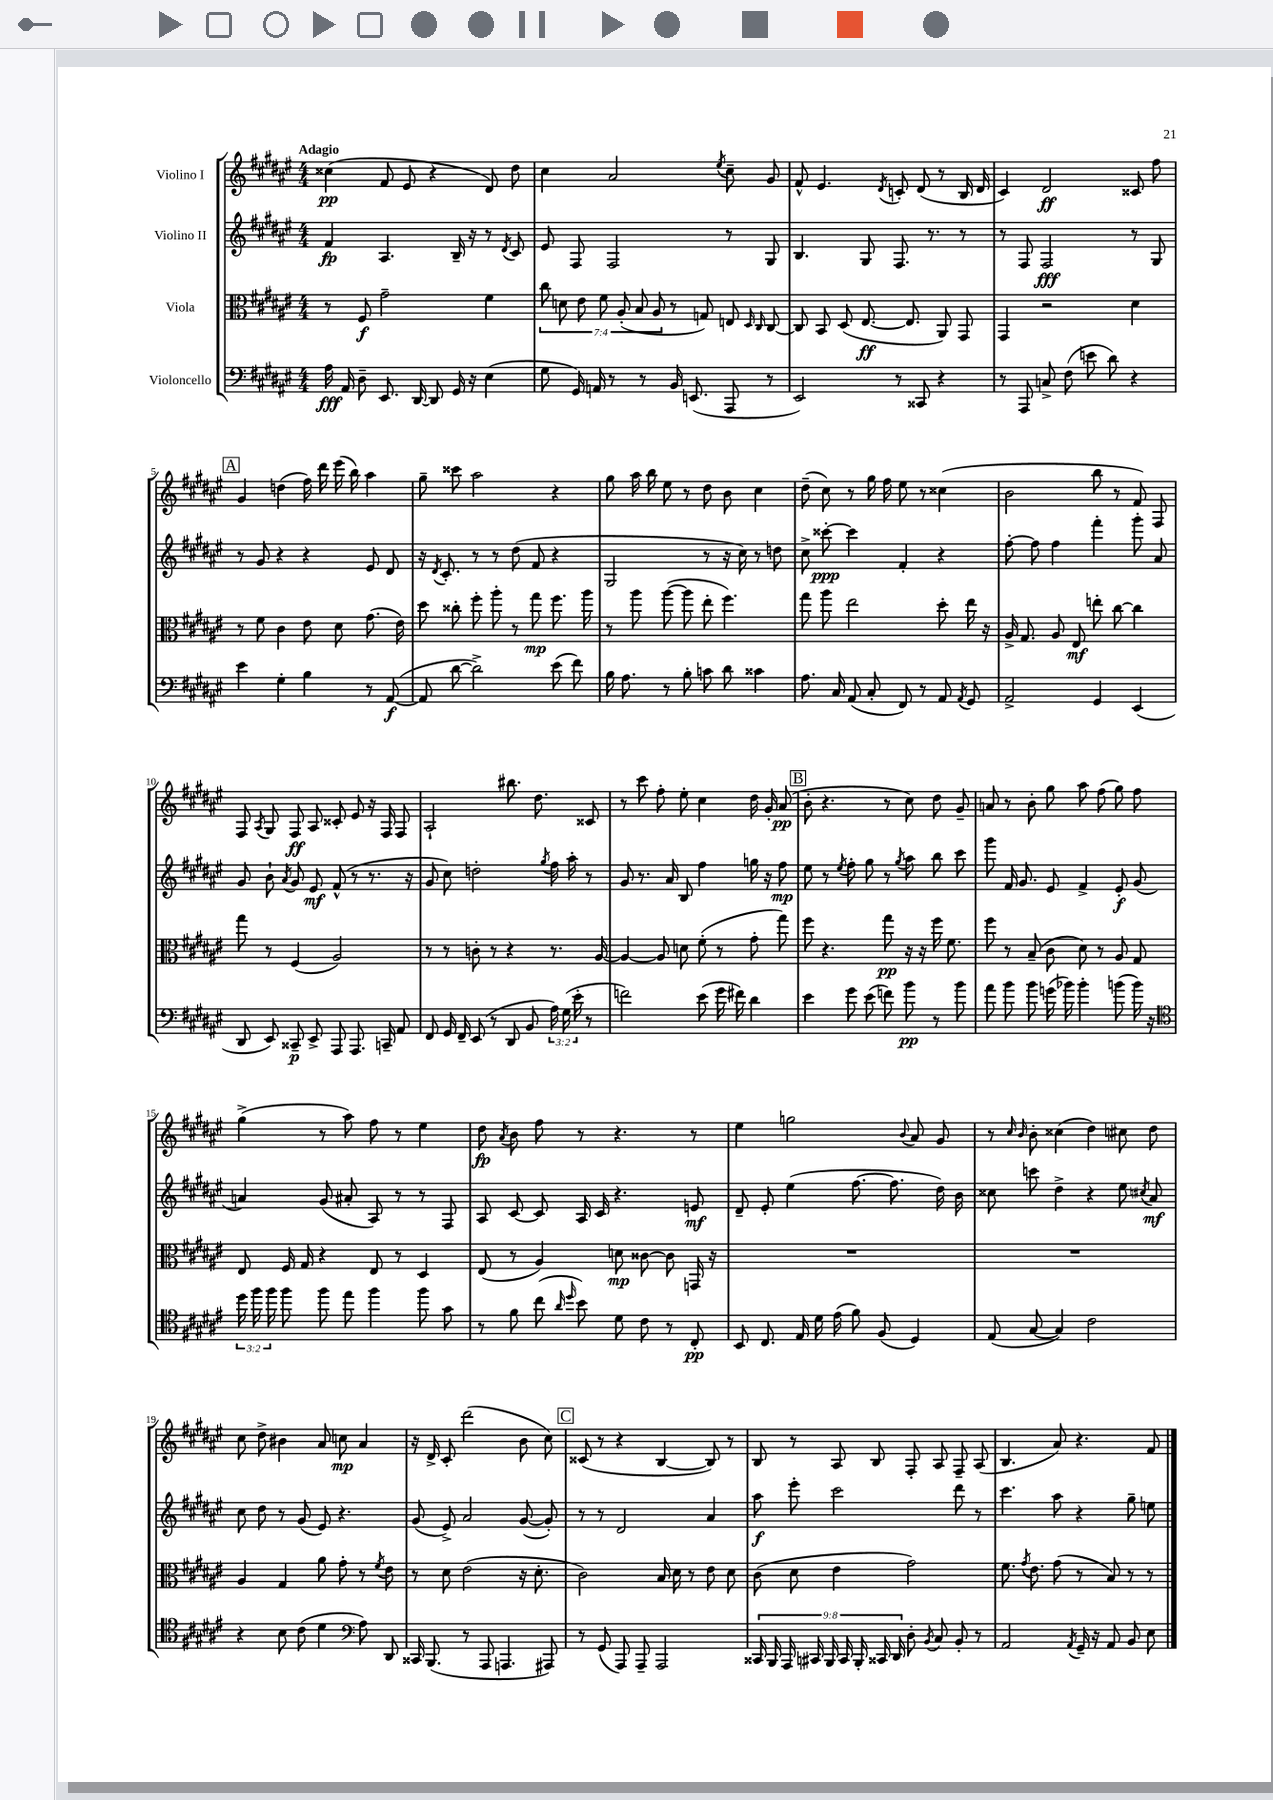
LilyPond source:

<<
\new StaffGroup <<
\new Staff = "s0" \with { instrumentName = "Violino I" } {
    \clef treble \key fis \major \numericTimeSignature \time 4/4 \tempo "Adagio"
    \autoBeamOff cisis''4\pp( fis'8 eis'8 r4 dis'8) dis''8 |
    cis''4 ais'2 \acciaccatura { eis''8 } cis''8-- gis'8 |
    fis'8-^ eis'4. \acciaccatura { dis'8 } c'8-. dis'8( r8 b16 dis'16 |
    cis'4) dis'2\ff cisis'8 fis''8 |
    \mark \markup { \box "A" } gis'4 d''4( fis''16) dis'''16 eis'''16( b''16) ais''4 |
    gis''8-- cisis'''8 ais''2 r4 |
    gis''8 ais''16 b''16 eis''8 r8 dis''8 b'8 cis''4 |
    dis''8--( cis''8) r8 gis''16 fis''16 eis''8 r8 cisis''4( |
    b'2 b''8 r8 fis'8) fis8 |
    fis8 \acciaccatura { ais8 } gis8 fis8\ff ais8 cisis'8-. eis'8 r16 fis16 fis8 |
    ais2-! bis''8. dis''8. cisis'8 |
    r8 cis'''8 fis''8-. eis''8-. cis''4 dis''16 gis'16-. ais'8\pp( |
    \mark \markup { \box "B" } b'8-. r4. r8 cis''8) dis''8 gis'8-- |
    a'8 r8 b'8-. gis''8 ais''8 fis''8( gis''8) fis''8 |
    gis''4->( r8 ais''8) fis''8 r8 eis''4 |
    dis''8\fp \acciaccatura { ais'8 } b'8 fis''8 r8 r4. r8 |
    eis''4 g''2 \appoggiatura { b'8 } ais'8 gis'8 |
    r8 \grace { cis''16 b'16 } b'8-. cisis''4( dis''4) cis''8 dis''8 |
    cis''8 dis''8-> bis'4 ais'8 c''8\mp ais'4 |
    r16 dis'16-> cis'8-. dis'''2( b'8 cis''8) |
    \mark \markup { \box "C" } cisis'8( r8 r4 b4~ b8) r8 |
    b8 r8 ais8 b8 fis8-. ais8 fis8-- ais8( |
    b4. ais'8) r4. fis'8 \bar "|." |
}
\new Staff = "s1" \with { instrumentName = "Violino II" } {
    \clef treble \key fis \major \numericTimeSignature \time 4/4
    \autoBeamOff fis'4\fp ais4. b16-- r16 r8 \acciaccatura { dis'8 } cis'8 |
    eis'8 fis8 fis2 r8 gis8 |
    b4. gis8 fis8. r8. r8 |
    r8 fis8 fis2\fff r8 gis8 |
    \mark \markup { \box "A" } r8 gis'8 r4 r4 eis'8 dis'8 |
    r16 \acciaccatura { dis'8 } cis'8.-. r8 r8 dis''8( fis'8 r4 |
    gis2 r8 r16 cis''16) r8 d''8 |
    cis''8-> cisis'''8~-.\ppp cisis'''4 fis'4-. r4 |
    fis''8~-. fis''8 fis''4 fis'''4-. gis'''8-. ais'8 |
    gis'8 b'8-! \acciaccatura { ais'8 } gis'8 eis'8\mf fis'8-^( r8 r8. r16 |
    gis'8 cis''8) d''2-. \acciaccatura { gis''8 } fis''16 ais''16-. r8 |
    gis'8 r8. ais'16 b8 fis''4 g''16 r16 fis''8\mp |
    \mark \markup { \box "B" } eis''8 r8 \acciaccatura { eis''8 } fis''8-. gis''8 r8 \acciaccatura { gis''8 } ais''8 b''8 cis'''8 |
    gis'''8 fis'16 gis'8. eis'8 fis'4-> eis'8-.\f gis'8( |
    a'4) gis'8( ais'8-. ais8) r8 r8 fis8 |
    ais8 cis'8~ cis'8 ais16 cis'16 r4. e'8\mf |
    dis'8-- eis'8-. eis''4( fis''8.~ fis''8. dis''16) b'16 |
    cisis''8 c'''8 dis''4-> r4 eis''8 \acciaccatura { cis''8 } ais'8\mf |
    cis''8 dis''8 r8 gis'8( eis'8) r4. |
    gis'8( eis'8->) ais'2 gis'8~( gis'8-.) |
    \mark \markup { \box "C" } r8 r8 dis'2 ais'4 |
    ais''8\f eis'''8-. cis'''2 dis'''8 r8 |
    cis'''4. ais''8 r4 gis''8-- e''8 \bar "|." |
}
\new Staff = "s2" \with { instrumentName = "Viola" } {
    \clef alto \key fis \major \numericTimeSignature \time 4/4 \override Staff.TupletNumber.text = #tuplet-number::calc-fraction-text
    \autoBeamOff r8 fis8\f gis'2-- fis'4 |
    \tuplet 7/4 { cis''8 d'8 eis'8 fis'8 ais8-.( b8 ais8 } r8 g8) e8 \grace { dis16 cis16 } cis8~ |
    cis8 b,8 dis8( eis8.~\ff eis8. ais,8) gis,8 |
    gis,4 r2 dis'4 |
    \mark \markup { \box "A" } r8 fis'8 cis'4 eis'8 dis'8 gis'8.( eis'16) |
    dis''8 cisis''8-. fis''8-. ais''8-. r8 gis''8\mp fis''8. ais''16 |
    r8 ais''8 ais''8~( ais''8 eis''8-. fis''4.) |
    gis''8 ais''8 eis''2 dis''8-. eis''16 r16 |
    ais16-> gis8. ais8 eis8\mf e''8-. cis''8~ cis''4 |
    gis''8 r8 fis4( ais2) |
    r8 r8 c'8-. r8 r4 r8. ais16~ |
    ais4~ ais8 d'8 fis'8-.( r8 gis'8-. gis''8) |
    \mark \markup { \box "B" } fis''8 r4. gis''8\pp r16 r16 fis''16 fis'8. |
    fis''8 r8 b8--( cis'8 dis'8) r8 ais8 gis8 |
    eis8 fis16 gis16 r4 eis8 r8 dis4 |
    eis8( r8 ais4) d'8\mp cisis'8~ cisis'8 g,16 r16 |
    R1 |
    R1 |
    ais4 gis4 ais'8 gis'8-. r8 \acciaccatura { fis'8 } eis'8 |
    r8 dis'8 eis'2( r16 dis'8.-. |
    \mark \markup { \box "C" } cis'2) b16 dis'16 r8 eis'8 dis'8 |
    cis'8( dis'8 eis'4 gis'2) |
    fis'8. \acciaccatura { gis'8 } eis'8. gis'8( r8 b8) r8 r8 \bar "|." |
}
\new Staff = "s3" \with { instrumentName = "Violoncello" } {
    \clef bass \key fis \major \numericTimeSignature \time 4/4 \override Staff.TupletNumber.text = #tuplet-number::calc-fraction-text
    \autoBeamOff ais16\fff ais,16 dis8-- eis,8. dis,16~ dis,8 gis,16 r16 eis4( |
    gis8 gis,16) a,16 r8 r8 b,16 e,8.( ais,,8 r8 |
    eis,2) r8 cisis,8 r4 |
    r8 ais,,8 c8-> fis8( e'8 dis'8) r4 |
    \mark \markup { \box "A" } eis'4 gis4-. b4 r8 ais,8~\f( |
    ais,8 dis'8~ dis'2->) eis'8( fis'8) |
    b16 ais8. r8 b8-. c'8 dis'8 cisis'4 |
    ais8. cis16 ais,8( cis8-. fis,8) r8 ais,8 \acciaccatura { ais,8 } gis,8 |
    ais,2-> gis,4 eis,4( |
    dis,8 eis,8) cisis,8--\p eis,8-> ais,,8 ais,,8. c,16-- ais,8 |
    fis,8 gis,16 fis,16-- eis,8( r8 dis,8 b,8 \tuplet 3/2 { ais16) gis16( eis'16-. } r8 |
    f'2) eis'8( gis'16 fis'16) dis'4 |
    \mark \markup { \box "B" } eis'4 gis'8 eis'8( f'8) b'8\pp r8 b'8 |
    ais'8 b'8 b'8 g'16( bes'16) bes'4-. b'8( b'16) r16 |
    \clef tenor \tuplet 3/2 { dis''16 fis''16 fis''16 } fis''8 fis''8 eis''8 fis''4 fis''8 gis'8 |
    r8 fis'8 cis''8( \grace { ais'16 dis''16 } b'8) dis'8 cis'8 r8 cis8-.\pp |
    b,8 cis8. eis16 dis'16 eis'16( fis'8) fis8( dis4) |
    eis8( gis8~ gis4) cis'2 |
    r4 b8 cis'8( dis'4 \clef bass ais8) dis,8 |
    cisis,16 b,,8.( r8 ais,,8 a,,4. ais,,8) |
    \mark \markup { \box "C" } r8 gis,8( ais,,8) ais,,8-- ais,,2 |
    \tuplet 9/8 { cisis,16 b,,16 ais,,16 cis,16 b,,16 cis,16 b,,16-. cisis,16 dis,16 } dis8-. \acciaccatura { b,8 } cis8 b,8-. r8 |
    ais,2 \acciaccatura { ais,8 } gis,16-- r16 ais,8 b,8 eis8 \bar "|." |
}
>>
>>
